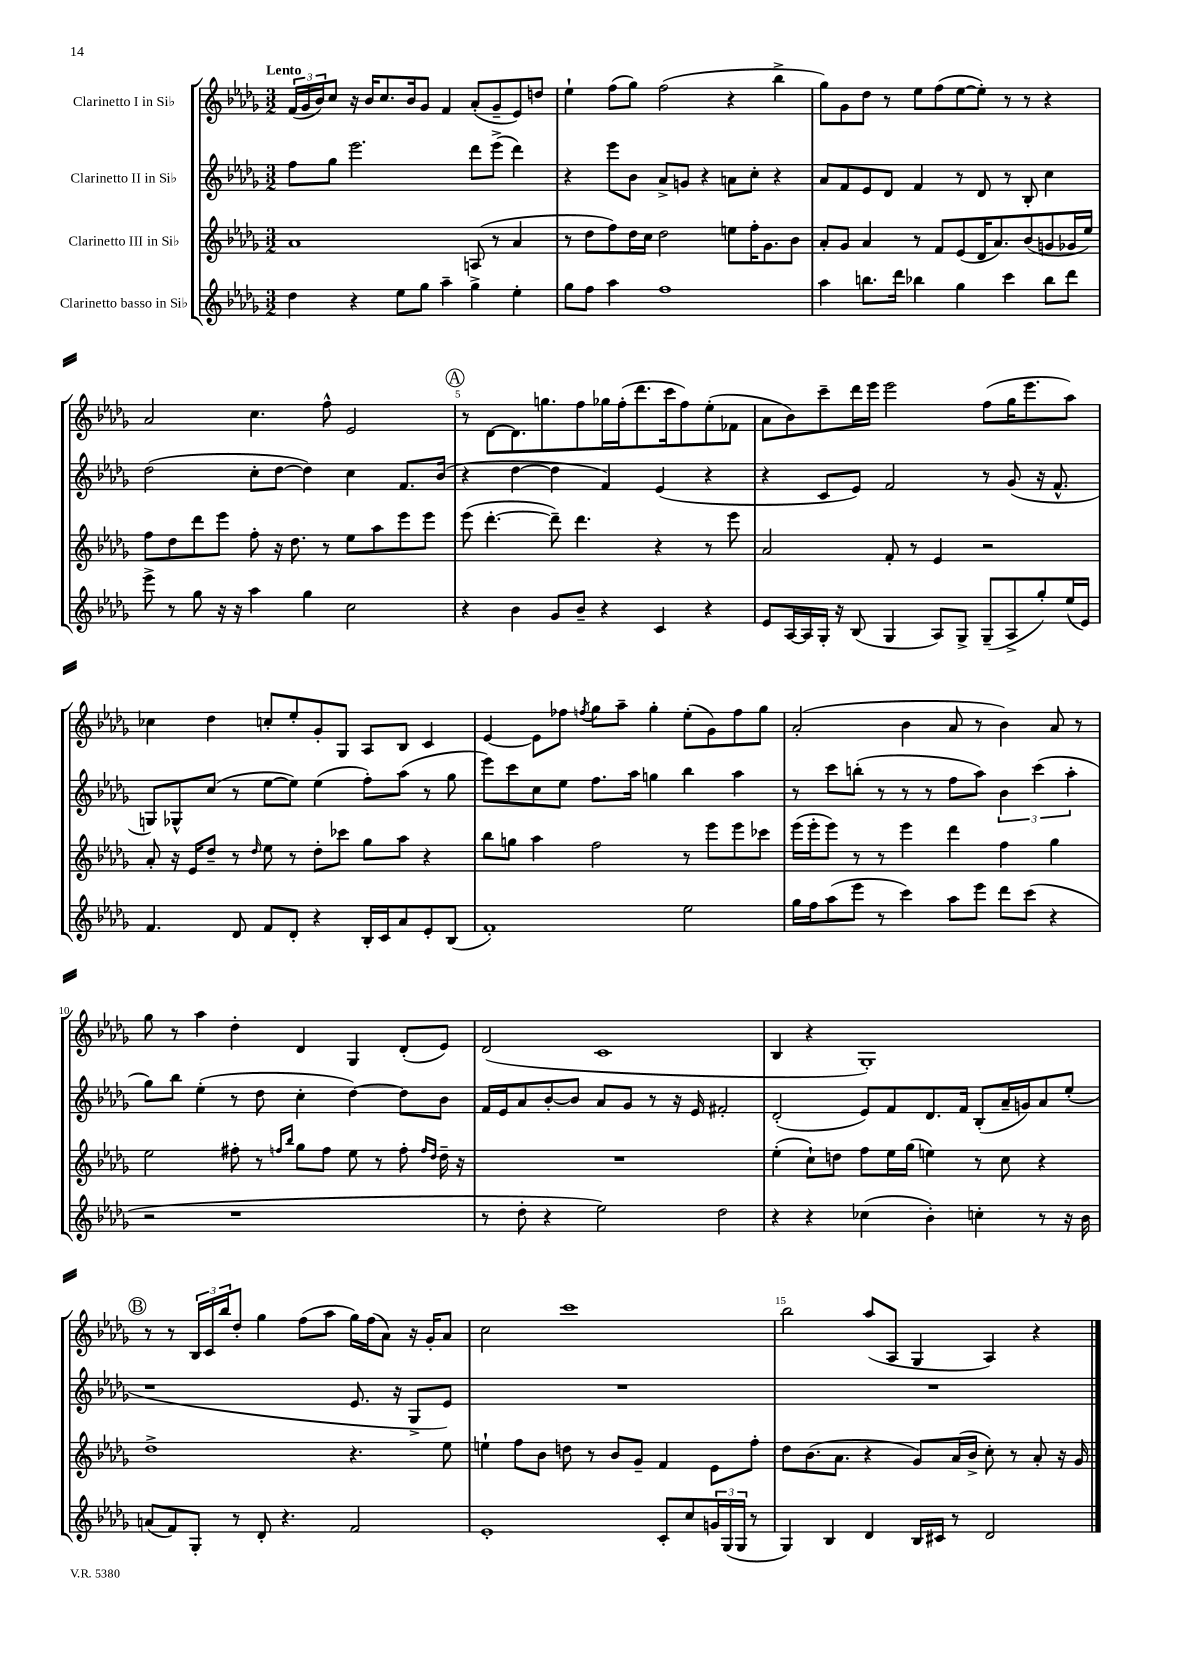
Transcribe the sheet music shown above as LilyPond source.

<<
\new StaffGroup <<
\new Staff = "s0" \with { instrumentName = "Clarinetto I in Sib" } {
    \clef treble \key des \major \numericTimeSignature \time 3/2 \tempo "Lento"
    \tuplet 3/2 { f'16( ges'16 bes'16) } c''8 r16 bes'16 c''8. bes'16 ges'8 f'4 aes'8-.( ges'8-- ees'8) d''8 |
    ees''4-! f''8( ges''8) f''2( r4 bes''4-> |
    ges''8) ges'8 des''8 r8 ees''8 f''8( ees''8~ ees''8-.) r8 r8 r4 |
    aes'2 c''4. f''8-^ ees'2 |
    \mark \markup { \circle "A" } r8 des'8~ des'8. g''8. f''8 ges''16 f''16-.( des'''8. c'''16 f''8) ees''8-.( fes'8 |
    aes'8 bes'8) c'''8-- des'''16 ees'''16 ees'''2 f''8( ges''16 ees'''8. aes''8) |
    ces''4 des''4 c''8-. ees''8-. ges'8-. ges8 aes8 bes8 c'4 |
    ees'4~ ees'8 fes''8 \acciaccatura { f''8 } ges''8 aes''8-- ges''4-. ees''8-.( ges'8) f''8 ges''8 |
    aes'2-.( bes'4 aes'8 r8 bes'4) aes'8 r8 |
    ges''8 r8 aes''4 des''4-. des'4 ges4 des'8-.( ees'8) |
    des'2( c'1 |
    bes4 r4 ges1-.) |
    \mark \markup { \circle "B" } r8 r8 \tuplet 3/2 { bes16 c'16 bes''16 } des''8-. ges''4 f''8( aes''8 ges''16) f''16( aes'8) r16 ges'16-. aes'8 |
    c''2 c'''1 |
    bes''2 aes''8( aes8 ges4 aes4) r4 \bar "|." |
}
\new Staff = "s1" \with { instrumentName = "Clarinetto II in Sib" } {
    \clef treble \key des \major \numericTimeSignature \time 3/2
    f''8 ges''8 ees'''2. des'''8 ees'''8->( des'''4) |
    r4 ees'''8 bes'8 aes'8-> g'8 r4 a'8 c''8-. r4 |
    aes'8 f'8 ees'8 des'8 f'4 r8 des'8 r8 bes8-. c''4 |
    des''2( c''8-. des''8~ des''4) c''4 f'8. bes'16( |
    \mark \markup { \circle "A" } r4 des''4~ des''4 f'4) ees'4( r4 |
    r4 c'8 ees'8) f'2 r8 ges'8( r16 f'8.-^ |
    g8) ges8-^ c''8( r8 ees''8~ ees''8) ees''4( f''8-.) aes''8( r8 ges''8 |
    ees'''8) c'''8 c''8 ees''8 f''8. aes''16 g''4 bes''4 aes''4 |
    r8 c'''8 b''8-.( r8 r8 r8 f''8 aes''8) \tuplet 3/2 { bes'4 c'''4( aes''4-. } |
    ges''8) bes''8 ees''4-.( r8 des''8 c''4-. des''4~) des''8 bes'8 |
    f'16 ees'16 aes'8 bes'8~-. bes'8 aes'8 ges'8 r8 r16 ees'16 fis'2-. |
    des'2-.( ees'8) f'8 des'8. f'16 bes8-.( aes'16-- g'16) aes'8 ees''8-.( |
    \mark \markup { \circle "B" } r1 ees'8. r16 ges8-> ees'8) |
    R1. |
    R1. \bar "|." |
}
\new Staff = "s2" \with { instrumentName = "Clarinetto III in Sib" } {
    \clef treble \key des \major \numericTimeSignature \time 3/2
    aes'1 a8( r8 aes'4 |
    r8 des''8 f''8) des''16 c''16 des''2 e''8 f''16-. ges'8. bes'8 |
    aes'8-. ges'8 aes'4 r8 f'8 ees'8( des'16 aes'8.) bes'8( g'8 ges'16 ees''16) |
    f''8 des''8 des'''8 ees'''8 f''8-. r16 des''8. r8 ees''8 aes''8 ees'''8 ees'''8 |
    \mark \markup { \circle "A" } ees'''8( des'''4.~-. des'''8--) des'''4. r4 r8 ees'''8 |
    aes'2 f'8-. r8 ees'4 r2 |
    aes'8-. r16 ees'16 des''8-- r8 \grace { des''16 } ees''8 r8 des''8-. ces'''8 ges''8 aes''8 r4 |
    bes''8 g''8 aes''4 f''2 r8 ees'''8 ees'''8 ces'''8 |
    ees'''16( ees'''16-. ees'''8) r8 r8 ees'''4 des'''4 f''4 ges''4 |
    ees''2 fis''8-. r8 \grace { f''16 bes''16 } ges''8 f''8 ees''8 r8 f''8-. \grace { f''16 des''16 } des''16-- r16 |
    R1. |
    ees''4-.( c''8-!) d''8 f''8 ees''16 ges''16( e''4) r8 c''8 r4 |
    \mark \markup { \circle "B" } des''1-> r4. ees''8 |
    e''4-! f''8 bes'8 d''8 r8 bes'8 ges'8-- f'4 ees'8 f''8-. |
    des''8 bes'8.( aes'8. r4 ges'8) aes'16( bes'16-> c''8-.) r8 aes'8-. r16 ges'16 \bar "|." |
}
\new Staff = "s3" \with { instrumentName = "Clarinetto basso in Sib" } {
    \clef treble \key des \major \numericTimeSignature \time 3/2
    des''4 r4 ees''8 ges''8 aes''4-- ges''4-> ees''4-. |
    ges''8 f''8 aes''4 f''1 |
    aes''4 b''8. des'''16 bes''4 ges''4 c'''4 bes''8 des'''8 |
    ees'''8-> r8 ges''8 r16 r16 aes''4 ges''4 c''2 |
    \mark \markup { \circle "A" } r4 bes'4 ges'8 bes'8-- r4 c'4 r4 |
    ees'8 aes16~ aes16 ges16-. r16 bes8( ges4 aes8) ges8-> ges8--( aes8-> ges''8-.) ees''16( ees'16) |
    f'4. des'8 f'8 des'8-. r4 bes16-. c'16 aes'8 ees'8-. bes8( |
    f'1-.) ees''2 |
    ges''16 f''16 aes''8( ees'''8 r8 c'''4) aes''8 ees'''8 des'''8 c'''8( r4 |
    r2 r1 |
    r8 des''8-. r4 ees''2) des''2 |
    r4 r4 ces''4( bes'4-.) c''4-. r8 r16 bes'16 |
    \mark \markup { \circle "B" } a'8( f'8) ges8-. r8 des'8-. r4. f'2 |
    ees'1-. c'8-. c''8 \tuplet 3/2 { g'16 ges16( ges16 } r8 |
    ges4) bes4 des'4 bes16 cis'16 r8 des'2 \bar "|." |
}
>>
>>
\layout { \context { \Score \override BarNumber.break-visibility = ##(#f #t #t) barNumberVisibility = #(every-nth-bar-number-visible 5) } }
